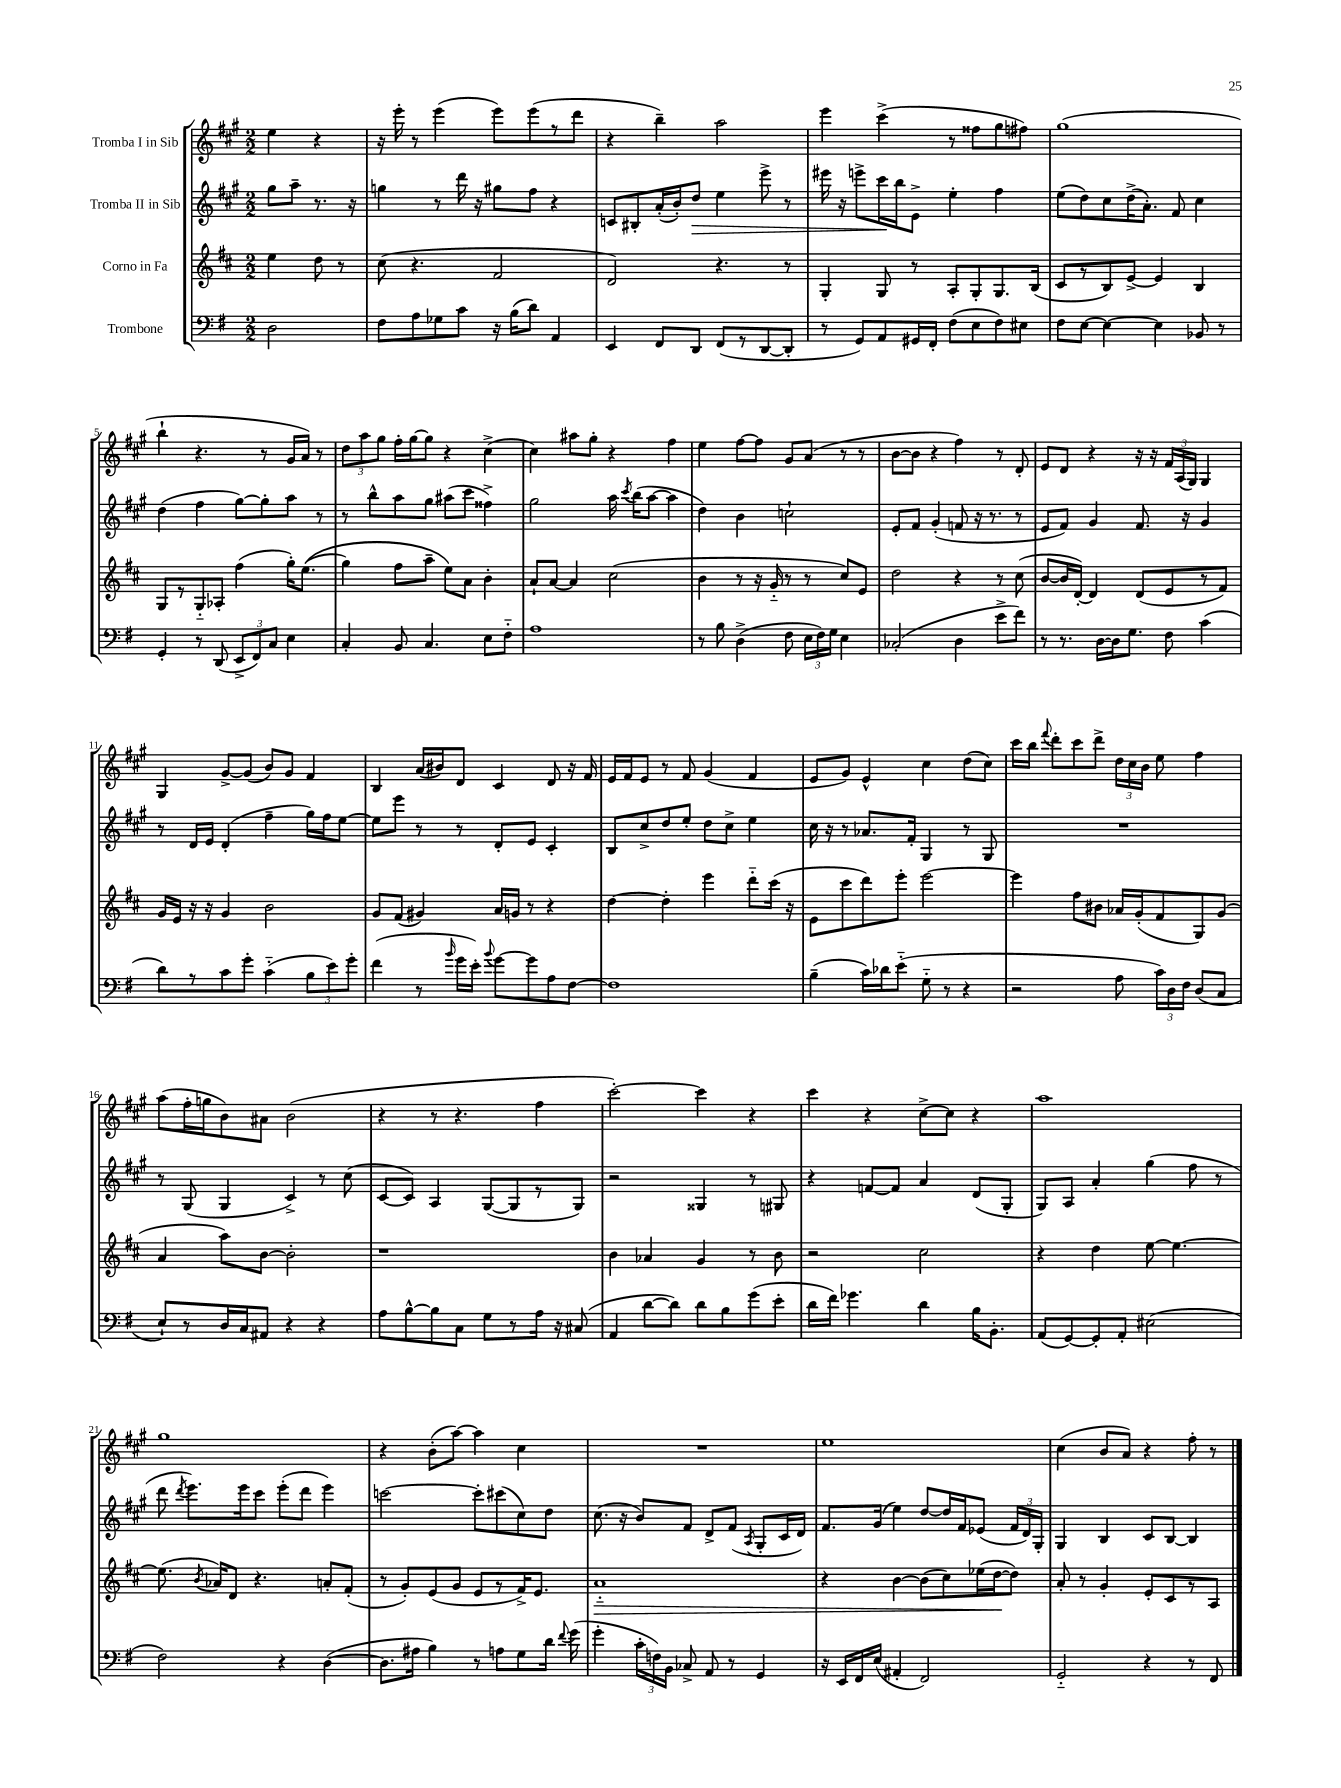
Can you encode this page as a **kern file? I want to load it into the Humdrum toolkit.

**kern	**kern	**kern	**kern
*staff4	*staff3	*staff2	*staff1
*clefF4	*clefG2	*clefG2	*clefG2
*k[f#]	*k[f#c#]	*k[f#c#g#]	*k[f#c#g#]
*M2/2	*M2/2	*M2/2	*M2/2
2D	4ee	8gg#	4ee
.	.	8aa~	.
.	8dd	8.r	4r
.	8r	.	.
.	.	16r	.
=	=	=	=
8F#	(8cc#	4gg	16r
.	.	.	16eee'
8A	4.r	.	8r
8G-	.	8r	(4eee
8c	.	16ddd	.
.	.	16r	.
16r	2f#	8gg#	8eee)
(16B	.	.	.
8d)	.	8ff#	(8eee
4AA	.	4r	8r
.	.	.	8ddd
=	=	=	=
4EE	2d)	8c	4r
.	.	8B#'	.
8FF#	.	(16a'	4bb~)
.	.	16b')	.
8DD	.	8dd	.
(8FF#	4.r	4ee	2aa
8r	.	.	.
[8DD	.	8eee^	.
8DD']	8r	8r	.
=	=	=	=
8r	4G'	16eee#	4eee
.	.	16r	.
8GG)	.	8eee^	.
8AA	8G	16ccc#	(4ccc#^
.	.	16bb	.
16GG#	8r	8e^	.
16FF#'	.	.	.
(8F#	8A'	4ee'	8r
8E	8G'	.	8ff##
8F#)	8.G	4ff#	8gg#
8E#	.	.	8ff#)
.	(16B	.	.
=	=	=	=
8F#	8c#	(8ee	(1gg#
[8E	8r	8dd)	.
4E_	8B)	8cc#	.
.	[8e^	(16dd^	.
.	.	8.a')	.
4E]	4e]	.	.
.	.	8f#	.
8BB-	4B	4cc#	.
8r	.	.	.
=	=	=	=
4GG'	8G	(4dd	4bb`
.	8r	.	.
8r	8G'~	4ff#	4.r
(8DD	8A-'	.	.
12EE^	(4ff#	[8gg#)	.
12FF#)	.	.	.
.	.	8gg#']	8r
12C	.	.	.
4E	16gg')	8aa	16g#
.	&((8.ee	.	16a)
.	.	8r	8r
=	=	=	=
4C'	4gg)	8r	12dd
.	.	.	12aa
.	.	8bb^^	.
.	.	.	12gg#
8BB	8ff#	8aa	16ff#'
.	.	.	[16gg#
4.C	8aa~	8gg#	8gg#]
.	8ee&)	(8aa#	4r
.	8a	8ccc#	.
8E	4b'	4ff##^)	(4cc#^
8F#'~	.	.	.
=	=	=	=
1A	8a`	2gg#	4cc#)
.	[8a	.	.
.	4a]	.	8aa#
.	.	.	8gg#'
.	(2cc#	16aa	4r
.	.	8qccc#	.
.	.	(16bb	.
.	.	[8aa	.
.	.	4aa]	4ff#
=	=	=	=
8r	4b	4dd)	4ee
8B	.	.	.
(4D^	8r	4b	[8ff#
.	16r	.	8ff#]
.	16g'~	.	.
8F#	8r	2cc`	8g#
24E	8r	.	(8a
24F#)	.	.	.
24G	.	.	.
4E	8cc#)	.	8r
.	8e	.	8r
=	=	=	=
(2C-'	2dd	8e'	[8b
.	.	8f#	8b]
.	.	(4g#'	4r
4D	4r	8f	4ff#)
.	.	16r	.
.	.	8.r	.
8e^	8r	.	8r
8f#)	(8cc#	8r	8d'
=	=	=	=
8r	[8b	8e	8e
8.r	16b]	8f#)	8d
.	[16d')	.	.
.	4d]	4g#	4r
[16D	.	.	.
16D]	.	.	.
8.G	.	.	.
.	(8d	8.f#	16r
.	.	.	16r
8F#	8e	.	24f#
.	.	.	(24A
.	.	16r	.
.	.	.	24G#)
(4c	8r	4g#	4G#
.	8f#)	.	.
=	=	=	=
8d)	16g	8r	4G#
.	16e	.	.
8r	16r	16d	.
.	16r	16e	.
8c	4g	(4d'	[8g#^
8g'	.	.	(8g#]
(4c'~	2b	4ff#~	8b)
.	.	.	8g#
12B	.	16gg#)	4f#
.	.	16ff#	.
12e)	.	.	.
.	.	[8ee	.
12g'	.	.	.
=	=	=	=
(4f#	8g	8ee]	4B
.	(8f#	8eee	.
8r	4g#)	8r	(16a
.	.	.	16b#)
16qqb	.	.	.
16g	.	8r	8d
16e')	.	.	.
8qqb	.	.	.
[8g	16a	8d'	4c#
.	16g	.	.
8g]	8r	8e	.
8A	4r	4c#'	8d
[8F#	.	.	16r
.	.	.	16f#
=	=	=	=
1F#]	[4dd	8B	16e
.	.	.	16f#
.	.	8cc#^	8e
.	4dd']	8dd	8r
.	.	8ee'	8f#
.	4eee	8dd	(4g#
.	.	8cc#^	.
.	8ddd'~	4ee	4f#
.	(16ccc#	.	.
.	16r	.	.
=	=	=	=
(4B~	8e	16cc#	8e
.	.	16r	.
.	8ccc#	8r	8g#)
16c)	8ddd)	8.a-	4e^^
16d-	.	.	.
(8e'~	8eee'	.	.
.	.	16f#'	.
8G'~	[2eee	4G#	4cc#
8r	.	.	.
4r	.	8r	(8dd
.	.	8G#	8cc#)
=	=	=	=
2r	4eee]	1r	16ccc#
.	.	.	16bb
.	.	.	8qqfff#
.	.	.	8ddd'
.	8ff#	.	8ccc#
.	8b#	.	8ddd^
8A	16a-	.	24dd
.	.	.	24cc#
.	(16g'	.	.
.	.	.	24b
24c)	8f#	.	8ee
24D	.	.	.
24F#	.	.	.
(8D	8G)	.	4ff#
8C	(8g	.	.
=	=	=	=
8E`)	4a	8r	(8aa
8r	.	(8G#	16ff#'
.	.	.	16gg
16D	8aa)	4G#	8b)
16C	.	.	.
8AA#	[8b	.	8a#
4r	2b']	4c#^)	(2b
4r	.	8r	.
.	.	(8cc#	.
=	=	=	=
8A	1r	[8c#	4r
[8B^^	.	8c#])	.
8B]	.	4A	8r
8C	.	.	4.r
8G	.	([8G#	.
8r	.	8G#]	.
16A	.	8r	4ff#
16r	.	.	.
(8C#	.	8G#)	.
=	=	=	=
4AA	4b	2r	[2ccc#')
[8d	4a-	.	.
8d])	.	.	.
8d	4g	4G##	4ccc#]
8B	.	.	.
(8g	8r	8r	4r
8e'	8b	8G#	.
=	=	=	=
16d	2r	4r	4ccc#
16f#)	.	.	.
4.g-	.	.	.
.	.	[8f	4r
.	.	8f]	.
4d	2cc#	4a	[8cc#^
.	.	.	8cc#]
16B	.	(8d	4r
8.BB'	.	.	.
.	.	8G#'	.
=	=	=	=
(8AA	4r	8G#)	1aa
[8GG)	.	8A	.
8GG']	4dd	4a'	.
8AA'	.	.	.
(2E#	[8ee	(4gg#	.
.	4.ee_	.	.
.	.	8ff#	.
.	.	8r	.
=	=	=	=
2F#)	(8.ee]	8ddd	1gg#
.	.	8qddd	.
.	.	8.eee)	.
.	8qb	.	.
.	16a-)	.	.
.	8d	.	.
.	.	16eee	.
.	4.r	8ccc#	.
4r	.	(8eee'	.
.	.	8ddd	.
([4D	8a'	4eee)	.
.	(8f#'	.	.
=	=	=	=
8.D]	8r	[2ccc	4r
.	8g')	.	.
16A#	.	.	.
4B)	(8e	.	(8b'
.	8g	.	[8aa)
8r	8e	8ccc']	4aa]
8A	8r	(8ccc#	.
8G	16f#^)	8cc#)	4cc#
.	8.e	.	.
16d	.	8dd	.
8qqf#	.	.	.
(16g	.	.	.
=	=	=	=
4g'	1a'~	(8.cc#	1r
.	.	16r	.
24c'	.	8b)	.
24F)	.	.	.
24BB	.	.	.
8C-^	.	8f#	.
8AA	.	8d^	.
8r	.	(8f#	.
.	.	8qA	.
4GG	.	8G#'	.
.	.	16c#	.
.	.	16d)	.
=	=	=	=
16r	4r	8.f#	1ee
16EE	.	.	.
16FF#	.	.	.
(16E	.	(16g#	.
4AA#'	[4b	4ee)	.
2FF#)	(8b]	[8dd	.
.	8cc#)	16dd]	.
.	.	16f#	.
.	(16ee-	(8e-	.
.	[16dd	.	.
.	8dd])	24f#	.
.	.	24d)	.
.	.	24G#'	.
=	=	=	=
2GG'~	8a'	4G#	(4cc#
.	8r	.	.
.	4g'	4B	8b
.	.	.	8a)
4r	8e'	8c#	4r
.	8c#	[8B	.
8r	8r	4B]	8ff#'
8FF#	8A	.	8r
==	==	==	==
*-	*-	*-	*-
